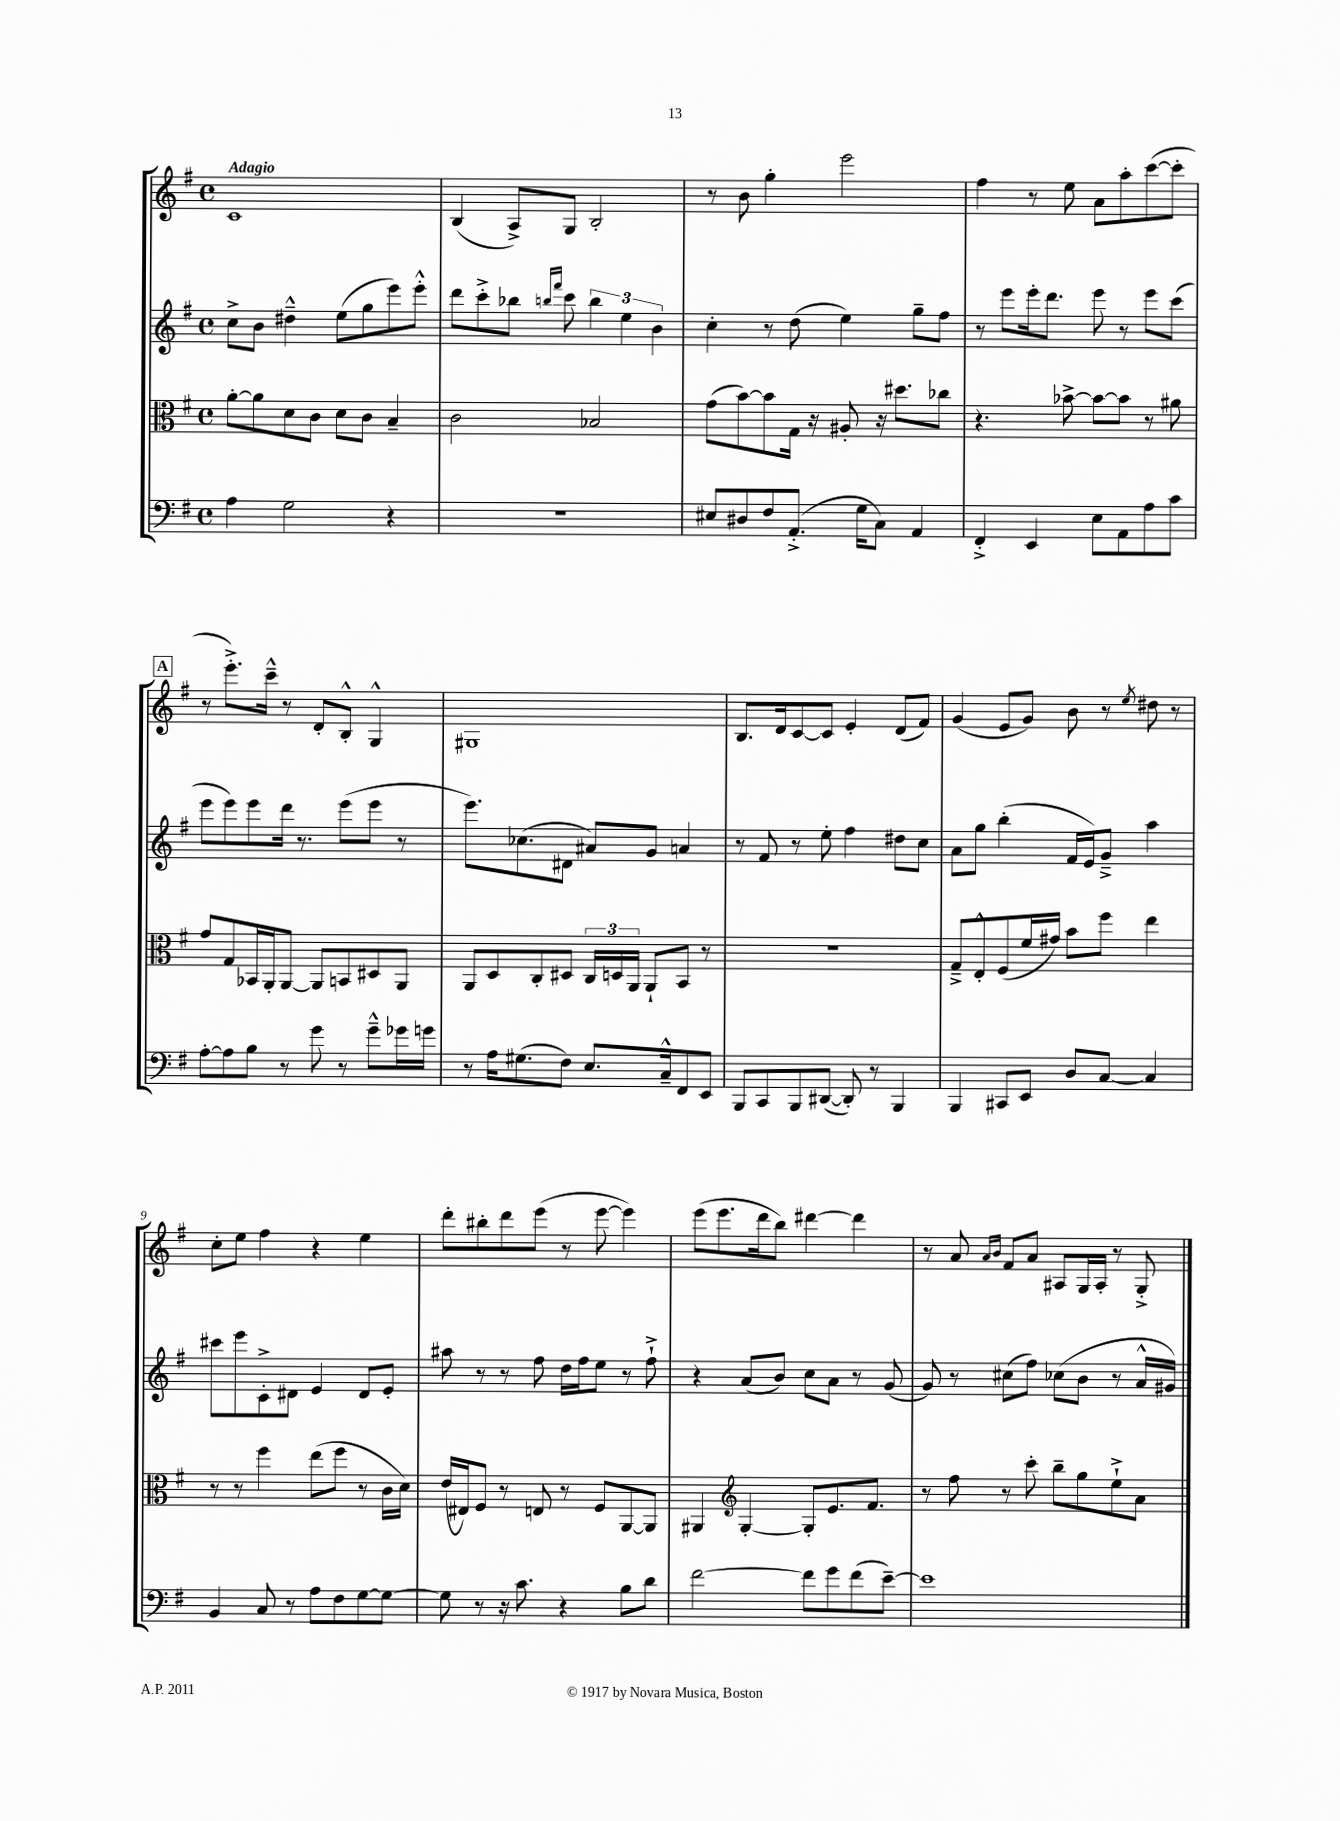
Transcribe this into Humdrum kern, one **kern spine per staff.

**kern	**kern	**kern	**kern
*part4	*part3	*part2	*part1
*staff4	*staff3	*staff2	*staff1
*clefF4	*clefC3	*clefG2	*clefG2
*k[f#]	*k[f#]	*k[f#]	*k[f#]
*M4/4	*M4/4	*M4/4	*M4/4
*met(c)	*met(c)	*met(c)	*met(c)
=1	=1	=1	=1
!	!	!	!LO:TX:a:B:t=Adagio
4A\	[8a'\L	8cc^\L	1c
.	8a\]	8b\J	.
2G\	8d\	4dd#X~^^\	.
.	8c\J	.	.
.	8d\L	(8ee\L	.
.	8c\J	8gg\	.
4r	4B~/	8eee\)	.
.	.	8eee'^^\J	.
=2	=2	=2	=2
1r	2c\	8ddd\L	(4B/
.	.	8ccc'^\	.
.	.	8bb-X\J	8A^/L)
.	.	16qqbbn/LL	.
.	.	16qqfff#/JJ	.
.	.	8ccc\	8G/J
.	2B-X/	6bb\	2B'/
.	.	6ee\	.
.	.	6b\	.
=3	=3	=3	=3
8E#X/L	(8g\L	4cc'\	8r
8D#X/	[8b\)	.	8b\
8F#/	8b\]	8r	4gg'\
(8.AA'^/J	16G\Jk	(8dd\	.
.	16r	.	.
.	8A#X'/	4ee\)	2eee\
16G\KL	.	.	.
8C\J)	16r	.	.
.	8.dd#X\L	.	.
4AA/	.	8gg~\L	.
.	8cc-X\J	8ff#\J	.
=4	=4	=4	=4
4FF#'^/	4.r	8r	4ff#\
.	.	8eee\L	.
4EE/	.	16eee'\k	8r
.	.	8.ddd\J	.
.	[8b-X^\	.	8ee\
8E\L	8b-\L_	8eee\	8a\L
8AA\	8b-\J]	8r	8aa'\
8A\	8r	8eee\L	([8ccc\
8c\J	8a#X\	(8ccc\J	8ccc'\J]
!!LO:LB:g=z
!!LO:REH:place=s1:t=A
=5	=5	=5	=5
[8A'\L	8g/L	8eee\L	8r
8A\]	8G/	8eee\)	8.eee'^\L)
8B\J	16BB-X/L	8eee\	.
.	16AA'/J	.	16ccc~^^\Jk
8r	[8AA/J	16ddd\Jk	8r
.	.	8.r	.
8g\	8AA/L]	.	8d'/L
8r	8BBn/	(8eee\L	8B'^^/J
8g~^^\L	8D#X/	8eee\J	4G^^/
16g-X\L	8AA/J	8r	.
16gn\JJ	.	.	.
=6	=6	=6	=6
8r	8AA/L	8.eee\L)	1G#X
16A\KL	8D/	.	.
(8.G#X\	.	(8.cc-X\	.
.	8C'/	.	.
8F#\J)	8D#X/J	8d#X\J	.
8.E/L	24C/LL	8a#X/L)	.
.	24Dn/	.	.
.	24AA/JJ	.	.
.	8AA`/L	8g/J	.
16C~^^/k	.	.	.
8FF#/	8BB/J	4an/	.
8EE/J	8r	.	.
=7	=7	=7	=7
8BBB/L	1r	8r	8.B/L
8CC/	.	8f#/	.
.	.	.	16d/k
8BBB/	.	8r	[8c/
([8DD#X/J	.	8ee'\	8c/J]
8DD#'/])	.	4ff#\	4e'/
8r	.	.	.
4BBB/	.	8dd#X\L	(8d/L
.	.	8cc\J	8f#/J)
=8	=8	=8	=8
4BBB/	8G~^/L	8a\L	(4g/
.	8E'^^/	8gg\J	.
8CC#X/L	(8F#/	(4bb'\	8e/L
8EE/J	16f#/L	.	8g/J)
.	16g#X/JJ)	.	.
8D/L	8b\L	16f#/LL	8b\
.	.	16e/J)	.
[8C/J	8ff#\J	8g~^/J	8r
.	.	.	8qee/
4C/]	4ee\	4aa\	8dd#X\
.	.	.	8r
!!LO:LB:g=z
=9	=9	=9	=9
4BB/	8r	8ccc#X\L	8cc'\L
.	8r	8eee\	8ee\J
8C/	4ff#\	8c'^\	4ff#\
8r	.	8d#X\J	.
8A\L	(8ee\L	4e/	4r
8F#\	8ff#\J	.	.
[8G\	8r	8d#/L	4ee\
8G\J_	16c\LL	8e'/J	.
.	16d\JJ)	.	.
=10	=10	=10	=10
8G\]	(16e/LL	8aa#X\	8ddd'\L
.	16E#X/J)	.	.
8r	8F#/J	8r	8bb#X'\
16r	8r	8r	8ddd\
8.c\	.	.	.
.	8En/	8ff#\	(8eee\J
4r	8r	16dd\LL	8r
.	.	16ff#\J	.
.	8F#/L	8ee\J	[8eee\
8B\L	[8AA/	8r	4eee\])
8d\J	8AA/J]	8ff#`^\	.
=11	=11	=11	=11
[2f#\	4AA#X/	4r	(8eee\L
.	.	.	8.eee\
*	*clefG2	*	*
.	[4G'/	(8a/L	.
.	.	.	16ddd\k
.	.	8b/J)	8bb\J)
8f#\L]	8G'/L]	8cc\L	[4ddd#X\
8g\	8.e/	8a\J	.
(8f#\	.	8r	4ddd#\]
.	8.f#/J	.	.
[8e~\J)	.	(8g/	.
=12	=12	=12	=12
1e]	8r	8g/)	8r
.	8ff#\	8r	8a/
.	.	.	16qqa/LL
.	.	.	16qqb/JJ
.	8r	(8cc#X\L	8f#/L
.	8ccc'\	8ff#\J)	8a/J
.	8bb~\L	(8cc-X\L	8A#X/L
.	8gg\	8b\J	16G/L
.	.	.	16A#'/JJ
.	8ee`^\	8r	8r
.	8a\J	16a^^/LL	8G'^/
.	.	16g#X/JJ)	.
==	==	==	==
*-	*-	*-	*-
